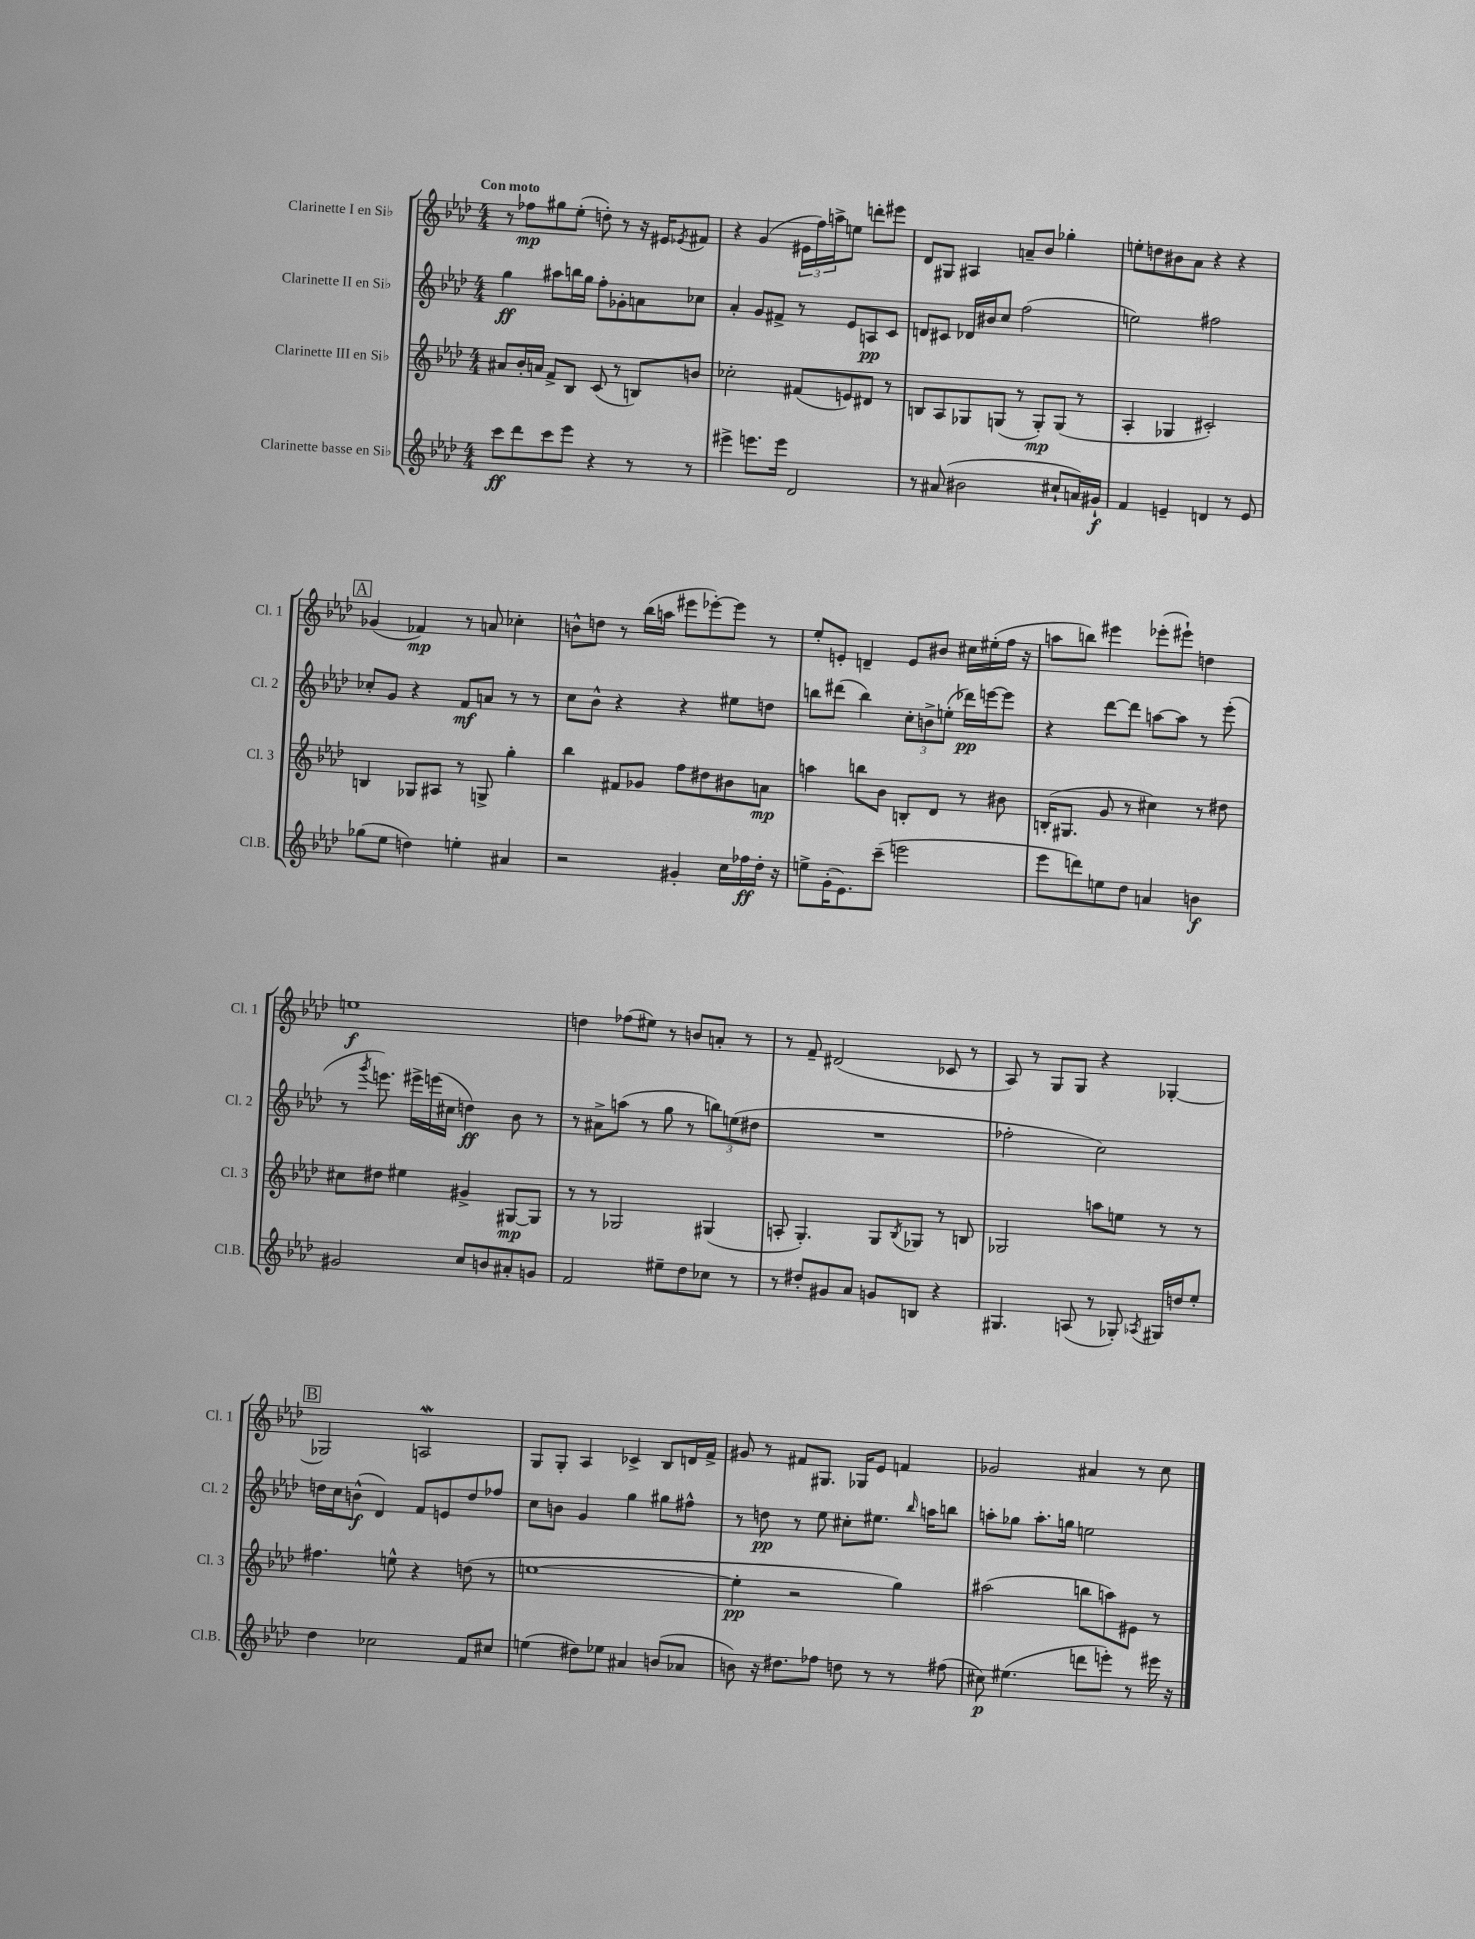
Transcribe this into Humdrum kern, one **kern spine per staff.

**kern	**kern	**kern	**kern
*staff4	*staff3	*staff2	*staff1
*clefG2	*clefG2	*clefG2	*clefG2
*k[b-e-a-d-]	*k[b-e-a-d-]	*k[b-e-a-d-]	*k[b-e-a-d-]
*M4/4	*M4/4	*M4/4	*M4/4
8ccc	8a#	4gg	8r
8ddd-	16b-'	.	8ff-
.	16a	.	.
8ccc	8f^	8aa#	8gg#
8eee-	8B-	16bb	(8ee-'
.	.	16gg	.
4r	(8c	8ff'	8dd')
.	8r	8g-'	8r
8r	8B)	8a	16r
.	.	.	16e#
.	.	.	8qe-
8r	8b	8cc-	8f#
=	=	=	=
4eee#^	2cc-'	4a-'	4r
8.eee	.	8g	(4g
.	.	8f#^	.
16eee	.	.	.
2d-	(8f#	8r	24e#
.	.	.	24ff)
.	.	.	24aa^
.	8e)	8e-	8ee
.	8d#	8A	8ddd'
.	8r	8c	8eee#
=	=	=	=
8r	8B	8d	8d-
(8a#	8A-	8c#	8G#
2b#	8G-	16d-	4A#
.	.	16b#	.
.	(8G	8cc	.
.	8r	(2ff	8a~
.	8G')	.	8b-
8cc#`	(8G	.	4gg-'
16a)	8r	.	.
16g#`	.	.	.
=	=	=	=
4f	4A-'	2ee)	8ee'
.	.	.	8dd
4e~	4G-	.	8b#
.	.	.	8a-
4d	2c#')	2ff#	4r
8r	.	.	4r
8e	.	.	.
=	=	=	=
(8gg-	4B	8cc-'	(4g-
8ee-	.	8g	.
4dd)	8G-	4r	4f-)
.	8A#	.	.
4ee'	8r	8f	8r
.	8G^	8a	8a
4a#	4gg'	8r	4cc-'
.	.	8r	.
=	=	=	=
2r	4bb-	8cc	8b^^
.	.	8b-^^	8dd
.	8f#	4r	8r
.	8g-	.	(16bb-
.	.	.	16aa
4g#'	8ff	4r	8eee#
.	8dd#	.	[8eee-')
16cc	8b#	8ee#	8eee-]
16ff-	.	.	.
16dd-'	8a	8dd	8r
16r	.	.	.
=	=	=	=
8ee^	4aa	8bb	8ee-'
(16g'	.	(8ddd#	8e'
8.e-)	.	.	.
.	8bb	4bb)	4d~
(8ccc~	8b-	.	.
2eee	8B'	12cc'	8e
.	.	12b^	.
.	8d-	.	8b#
.	.	(12ee'	.
.	8r	16ddd-)	16cc#
.	.	[16eee	(16ee#'
.	8b#	8eee]	16ff
.	.	.	16r
=	=	=	=
8eee-	(16B'	4r	8aa
.	8.G#	.	.
8ddd)	.	.	8bb)
8ee	8g	[8ddd-	4eee#
8dd-	8r	8ddd-]	.
4a	4cc#)	[8aa	(8eee-'
.	.	8aa]	8eee#`)
4b	8r	8r	4dd
.	8dd#	(8eee-'	.
=	=	=	=
2g#	8cc#	8r	1ee
.	.	8qggg	.
.	8dd#	8.eee)	.
.	4ee#	.	.
.	.	16eee#^	.
.	.	(16eee	.
.	.	16cc#	.
8cc	4g#^	4dd)	.
8b	.	.	.
8a#'	[8G#	8b-	.
8g	8G#]	8r	.
=	=	=	=
2f	8r	8r	4dd
.	8r	8a#^	.
.	2G-	(8aa	(8ff-
.	.	8r	8ee#)
8ee#~	.	8gg	8r
8dd-	.	8r	8b
8cc-	(4G#	12bb)	8a'
.	.	(12ee	.
8r	.	.	8r
.	.	12dd#	.
=	=	=	=
8r	8A'	1r	8r
8dd#'	4.G')	.	8f~
8g#	.	.	(2d#
8a-	.	.	.
8g	8G	.	.
.	8qB-	.	.
8B	8G-	.	.
4r	8r	.	8c-
.	8B	.	8r
=	=	=	=
4.G#	2G-	2ff-'	8A-)
.	.	.	8r
.	.	.	8G
(8A	.	.	8G
8r	8aa	2cc)	4r
8G-')	8ee	.	.
8qA-	.	.	.
16G#	8r	.	[4G-'
16dd	.	.	.
8ee-'	8r	.	.
=	=	=	=
4dd-	4.ff#	16dd	2G-]
.	.	16cc	.
.	.	(8b^^	.
2cc-	.	4d-)	.
.	8ee^^	.	.
.	4r	8f	2A
.	.	8e	.
8f	(8dd	8dd	.
8cc#	8r	8ff-	.
=	=	=	=
(4ee	[1ee	8cc	8G
.	.	8b	8G'
8dd#)	.	4g	4A-
8ee-	.	.	.
4a#	.	4gg	4c-^
(8b	.	8gg#	8B-
8a-	.	8ff#^^	16d
.	.	.	16f^
=	=	=	=
8b)	4ee']	8r	8g#
16r	.	8dd	8r
8.dd#	.	.	.
.	2r	8r	8f#
8ff-	.	8ee-	8.G#
8dd	.	8cc#'	.
.	.	.	16G-
8r	.	8.ee#	8e-
8r	4gg)	.	4f
.	.	16qqbb-	.
.	.	16aa	.
(8ff#	.	8bb	.
=	=	=	=
8cc#)	(2aa#	8aa'	2g-
(4.ee#	.	8gg-	.
.	.	8.aa'	.
.	.	16gg	.
8ddd	8bb	2ee	4a#
8eee')	8aa)	.	.
8r	8e#	.	8r
16eee#	8r	.	8cc
16r	.	.	.
==	==	==	==
*-	*-	*-	*-
